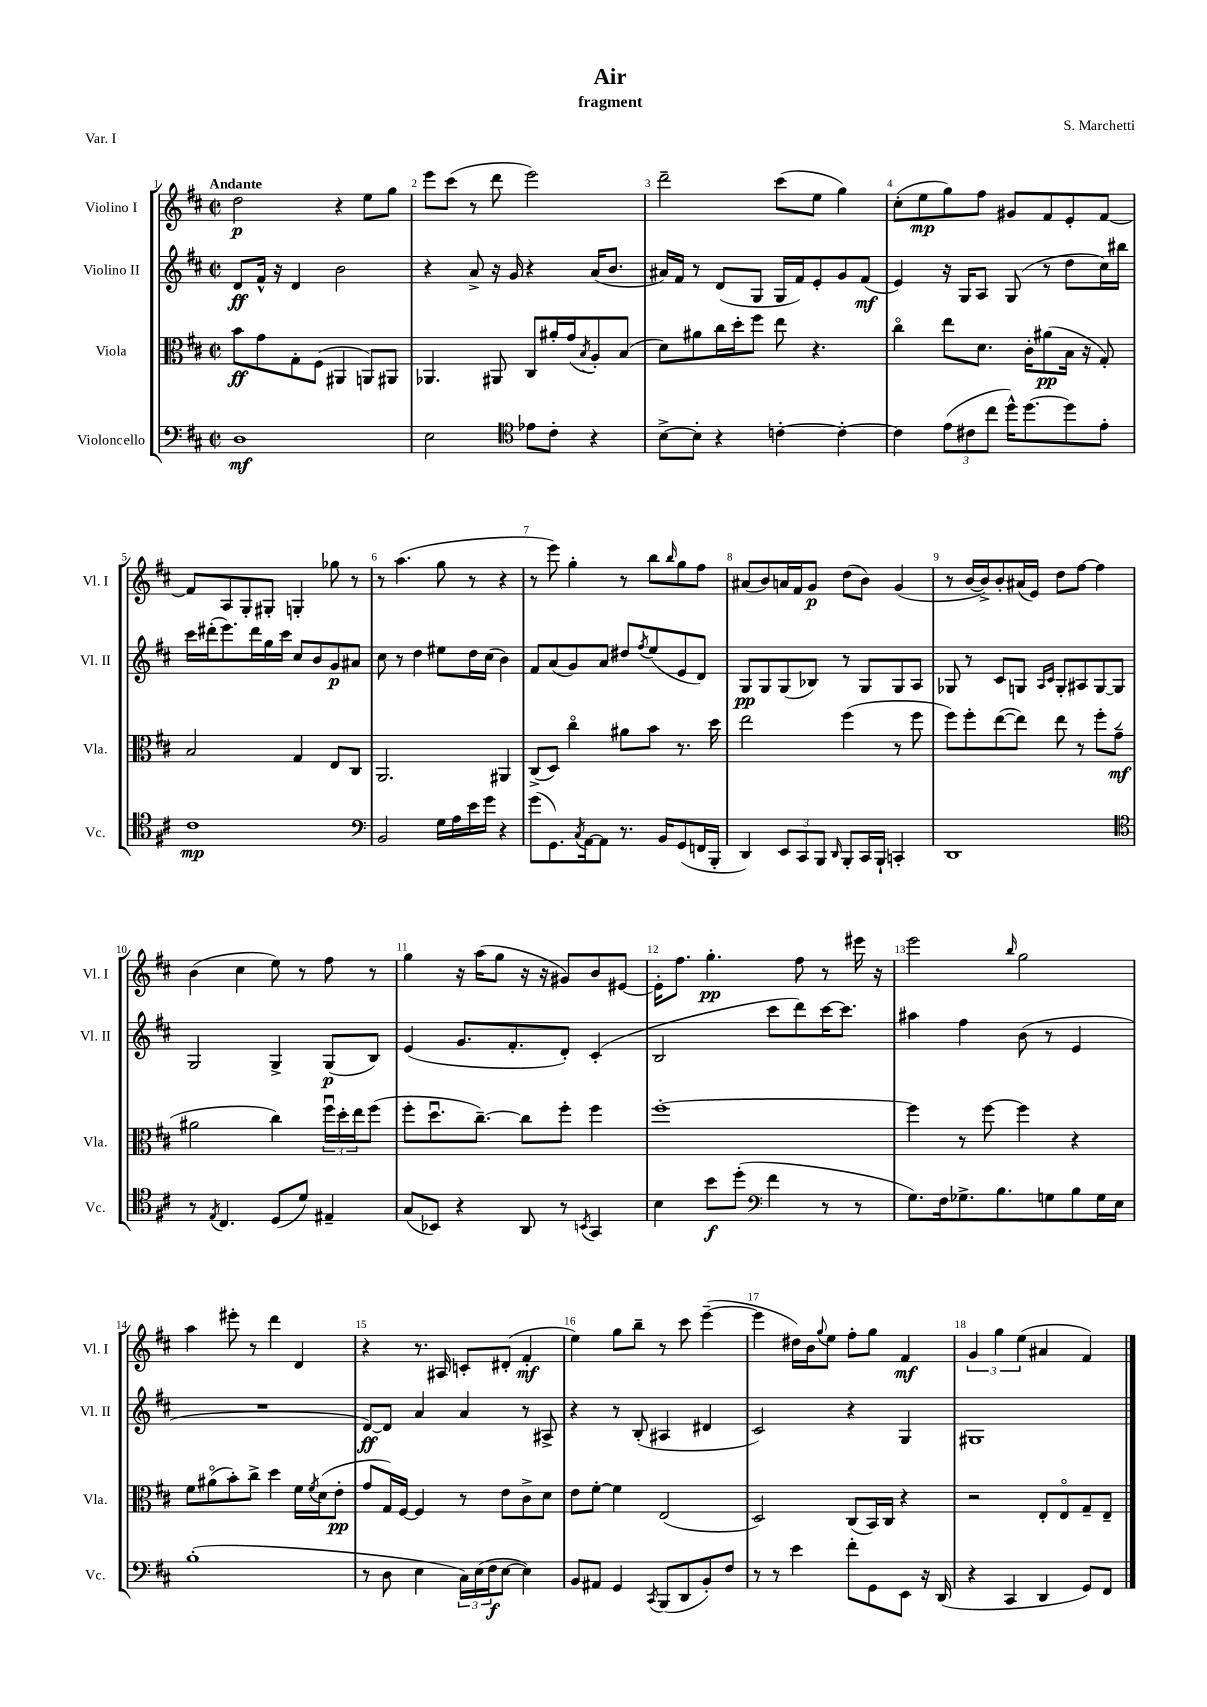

**kern	**kern	**kern	**kern
*staff4	*staff3	*staff2	*staff1
*clefF4	*clefC3	*clefG2	*clefG2
*k[f#c#]	*k[f#c#]	*k[f#c#]	*k[f#c#]
*M2/2	*M2/2	*M2/2	*M2/2
*met(c|)	*met(c|)	*met(c|)	*met(c|)
1D	8b	8d	2dd
.	8g	16f#^^	.
.	.	16r	.
.	8G'	4d	.
.	(8F#	.	.
.	4AA#	2b	4r
.	8AA)	.	8ee
.	8AA#	.	8gg
=	=	=	=
2E	4.AA-	4r	8eee
.	.	.	(8ccc#
.	.	8a^	8r
.	8AA#	16r	8ddd
.	.	16g	.
*clefC4	*	*	*
8e-	8C#	4r	2eee)
8c#'	16a#'	.	.
.	(16g	.	.
.	8qB	.	.
4r	8A')	(16a	.
.	.	8.b	.
.	(8B	.	.
=	=	=	=
[8B^	8d)	16a#)	2ddd~
.	.	16f#	.
8B']	8a#	8r	.
4r	16cc#	(8d	.
.	16dd'	.	.
.	8ff#	8G	.
[4c'	8ee	16G	(8ccc#
.	.	16f#)	.
.	4.r	8e'	8ee
4c'_	.	8g	4gg)
.	.	(8f#	.
=	=	=	=
4c]	4cc#o	4e)	(8cc#'
.	.	.	8ee
(12e	8ee	16r	8gg)
.	.	16G	.
12c#	.	.	.
.	8.d	8A	8ff#
12cc#	.	.	.
16dd^^)	.	(8G	8g#
[8.dd	16c#'	.	.
.	(8a#	8r	8f#
8dd]	16B	8dd	8e'
.	16r	.	.
8e'	8G')	16cc#)	[8f#
.	.	16bb#	.
=	=	=	=
1c#	2B	16ccc#	8f#]
.	.	(16ddd#'	.
.	.	8.eee)	8A
.	.	.	8G'
.	.	16ddd#	.
.	.	16gg	8G#'
.	.	16ccc#	.
.	4G	8cc#	4G'
.	.	8b	.
.	8E	8g	8gg-
.	8C#	8a#	8r
=	=	=	=
*clefF4	*	*	*
2BB	2.AA	8cc#	8r
.	.	8r	(4.aa
.	.	4dd	.
16G	.	8ee#	8gg
16A	.	.	.
16e	.	16dd	8r
16g	.	(16cc#	.
4r	4AA#	4b)	4r
=	=	=	=
(8g	(8C#^	8f#	8r
8.GG)	8D)	(8a	8eee)
.	4cc#o	8g)	4gg'
8qC#	.	.	.
[16AA	.	.	.
8AA]	.	8a	.
8.r	8a#	8dd#	8r
.	.	8qff#	.
.	8b	(8ee	8bb
16BB	.	.	.
.	.	.	16qqbb
(8GG	8.r	8e	8gg
16FF	.	8d)	8ff#
16BBB'	16dd	.	.
=	=	=	=
4DD)	2ee	8G	(8a#
.	.	8G	8b)
12EE	.	(8G	16a
.	.	.	16f#
12CC#	.	.	.
.	.	8B-)	8g
12BBB	.	.	.
16qqDD	.	.	.
8BBB'	(4ff#	8r	(8dd
16CC#	.	8G	8b)
16BBB`	.	.	.
4CC'	8r	8G	(4g
.	8ff#	8A	.
=	=	=	=
1DD	8ff#)	8G-	8r
.	8ff#'	8r	[16b
.	.	.	16b^])
.	([8ee	8c#	8b'
.	8ee])	8G	(16a#
.	.	.	16e)
.	.	16qqA	.
.	.	16qqc#	.
.	8ee	8G'	8dd
.	8r	8A#	[8ff#
.	8ff#'	[8G	4ff#]
.	(8g~	8G]	.
=	=	=	=
*clefC4	*	*	*
8r	2a#	2G	(4b
8qE	.	.	.
4.C#	.	.	.
.	.	.	4cc#
(8D	4cc#)	4G^	8ee)
8d)	.	.	8r
4E#~	24ff#u	(8G	8ff#
.	24dd'	.	.
.	24ee	.	.
.	(8ff#	8B)	8r
=	=	=	=
(8G	8ff#'	(4e	4gg
8BB-)	8.ddu	.	.
4r	.	8.g	16r
.	[8.cc#~)	.	(16aa
.	.	.	8gg
.	.	8.f#'	.
8AA	8cc#]	.	16r
.	.	.	16r
8r	8ff#'	8d')	8g#)
8qBB	.	.	.
4GG	4ff#	(4c#'	8b
.	.	.	[8e#
=	=	=	=
4B	[1ff#'	2B	16e#']
.	.	.	8.ff#
8b	.	.	4.gg'
(8dd'	.	.	.
*clefF4	*	*	*
4f#	.	8ccc#	.
.	.	8ddd)	8ff#
8r	.	[16ccc#	8r
.	.	8.ccc#]	.
8r	.	.	16eee#
.	.	.	16r
=	=	=	=
8.G)	4ff#]	4aa#	2eee
16F#	.	.	.
8.G-^	8r	4ff#	.
.	[8ff#	.	.
8.B	.	.	.
.	.	.	16qqbb
.	4ff#]	(8b	2gg
8G	.	8r	.
8B	4r	4e	.
16G	.	.	.
16E	.	.	.
=	=	=	=
(1B'	8f#	1r	4aa
.	(8a#o	.	.
.	8b')	.	8eee#'
.	8cc#^	.	8r
.	4dd	.	4ddd
.	16f#	.	4d
.	8qf#	.	.
.	(16d	.	.
.	8e'	.	.
=	=	=	=
8r	8g	[8d)	4r
8D	16G)	8d]	.
.	[16F#	.	.
4E	4F#]	4a	8.r
.	.	.	16A#
24C#)	8r	4a	8c'
(24E	.	.	.
24F#	.	.	.
[8E	8e	.	(8d#'
4E])	8c#^	8r	4f#'
.	8d	8A#^	.
=	=	=	=
8BB	8e	4r	4ee)
8AA#	[8f#'	.	.
4GG	4f#]	8r	8gg
.	.	(8B'	8bb~
8qCC#	.	.	.
(8BBB	(2E	4A#	8r
8DD	.	.	8ccc#
8BB')	.	4d#	([4eee~
8F#	.	.	.
=	=	=	=
8r	2D)	2c#)	4eee]
8r	.	.	.
4e	.	.	16dd#)
.	.	.	16b
.	.	.	8qqgg
.	.	.	8ee
8f#'	(8C#	4r	8ff#'
8GG	16BB)	.	8gg
.	16C#	.	.
8EE	4r	4G	4f#
16r	.	.	.
(16DD	.	.	.
=	=	=	=
4r	2r	1G#	6g
.	.	.	6gg
4CC#	.	.	.
.	.	.	(6ee
4DD	8E'	.	4a#
.	8Eo	.	.
8GG)	8G~	.	4f#)
8FF#	8E~	.	.
==	==	==	==
*-	*-	*-	*-
